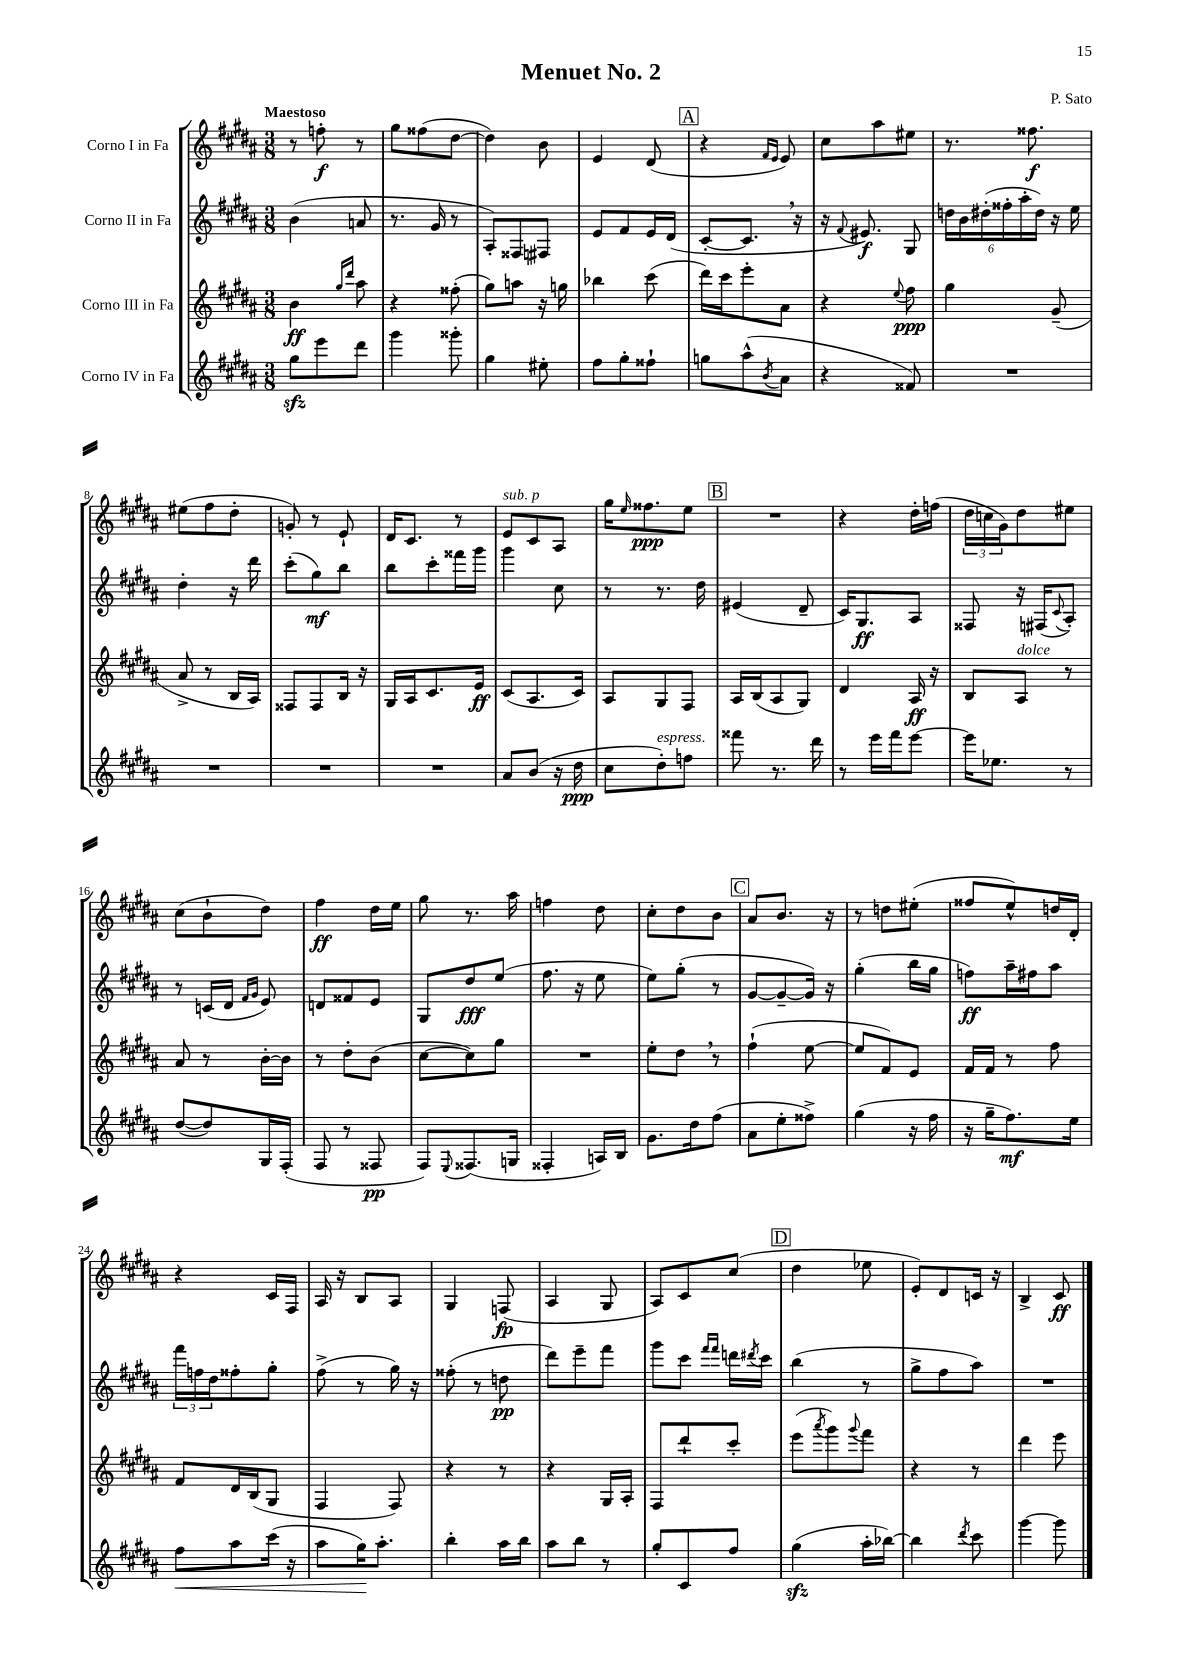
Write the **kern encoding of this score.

**kern	**dynam	**kern	**dynam	**kern	**dynam	**kern	**dynam
*part4	*part4	*part3	*part3	*part2	*part2	*part1	*part1
*staff4	*staff4	*staff3	*staff3	*staff2	*staff2	*staff1	*staff1
*I"Corno IV in Fa	*	*I"Corno III in Fa	*	*I"Corno II in Fa	*	*I"Corno I in Fa	*
*clefG2	*	*clefG2	*	*clefG2	*	*clefG2	*
*k[f#c#g#d#a#]	*	*k[f#c#g#d#a#]	*	*k[f#c#g#d#a#]	*	*k[f#c#g#d#a#]	*
*M3/8	*	*M3/8	*	*M3/8	*	*M3/8	*
=1	=1	=1	=1	=1	=1	=1	=1
!	!	!	!	!	!	!LO:TX:a:B:t=Maestoso	!
8gg#zz\L	.	4b\	ff	(4b\	.	8r	.
8eee\	.	.	.	.	.	8ffn'\	f
.	.	16qqgg#/LL	.	.	.	.	.
.	.	16qqddd#/JJ	.	.	.	.	.
8ddd#\J	.	8aa#\	.	8an/	.	8r	.
=2	=2	=2	=2	=2	=2	=2	=2
4ggg#\	.	4r	.	8.r	.	8gg#\L	.
.	.	.	.	.	.	(8ff##X\	.
.	.	.	.	16g#/	.	.	.
8ggg##X'\	.	(8ff##X'\	.	8r	.	[8dd#\J	.
=3	=3	=3	=3	=3	=3	=3	=3
4gg#\	.	8gg#\L)	.	8A#'/L)	.	4dd#\])	.
.	.	8aan\J	.	8F##X/	.	.	.
8ee#X'\	.	16r	.	8F#X/J	.	8b\	.
.	.	16ggn\	.	.	.	.	.
=4	=4	=4	=4	=4	=4	=4	=4
8ff#\L	.	4bb-X\	.	8e/L	.	4e/	.
8gg#'\	.	.	.	8f#/	.	.	.
8ff##X`\J	.	(8ccc#\	.	16e/L	.	(8d#/	.
.	.	.	.	(16d#/JJ	.	.	.
!!LO:REH:place=s1:t=A
=5	=5	=5	=5	=5	=5	=5	=5
8ggn\L	.	16ddd#\LL)	.	[8c#'/L	.	4r	.
.	.	16ccc#\J	.	.	.	.	.
(8aa#^^\	.	8eee'\	.	8.c#,/J]	.	.	.
.	.	.	.	.	.	16qqf#/LL	.
8qb/	.	.	.	.	.	16qqe/JJ	.
8a#\J	.	8a#\J	.	.	.	8e/)	.
.	.	.	.	16r	.	.	.
=6	=6	=6	=6	=6	=6	=6	=6
4r	.	4r	.	16r	.	8cc#\L	.
.	.	.	.	8qqf#/	.	.	.
.	.	.	.	8.e#X/)	f	.	.
.	.	.	.	.	.	8aa#\	.
.	.	8qqee/	.	.	.	.	.
8f##X/)	.	8ff#\	ppp	8G#/	.	8ee#X\J	.
=7	=7	=7	=7	=7	=7	=7	=7
4.r	.	4gg#\	.	24ddn\LL	.	8.r	.
.	.	.	.	24b\	.	.	.
.	.	.	.	(24dd#X'\	.	.	.
.	.	.	.	24ff##X'\	.	.	.
.	.	.	.	24aa#'\	.	.	.
.	.	.	.	.	.	8.ff##X\	f
.	.	.	.	24dd#\JJ)	.	.	.
.	.	(8g#~/	.	16r	.	.	.
.	.	.	.	16ee\	.	.	.
!!LO:LB:g=z
=8	=8	=8	=8	=8	=8	=8	=8
4.r	.	8a#^/	.	4dd#'\	.	(8ee#X\L	.
.	.	8r	.	.	.	8ff#\	.
.	.	16B/LL	.	16r	.	8dd#'\J	.
.	.	16A#/JJ)	.	16ddd#\	.	.	.
=9	=9	=9	=9	=9	=9	=9	=9
4.r	.	8F##X/L	.	(8ccc#'\L	.	8gn'/)	.
.	.	8F##/	.	8gg#\)	mf	8r	.
.	.	16B/Jk	.	8bb\J	.	8e`/	.
.	.	16r	.	.	.	.	.
=10	=10	=10	=10	=10	=10	=10	=10
4.r	.	16G#/LL	.	8bb\L	.	16d#/KL	.
.	.	16A#/J	.	.	.	8.c#/J	.
.	.	8.c#/	.	8ccc#'\	.	.	.
.	.	.	.	16fff##X\L	.	8r	.
.	.	16e/Jk	ff	16ggg#\JJ	.	.	.
=11	=11	=11	=11	=11	=11	=11	=11
!	!	!	!	!	!	!LO:TX:a:i:t=sub. p	!
8a#/L	.	(8c#/L	.	4ggg#\	.	8e/L	.
(8b/J	.	8.A#/	.	.	.	8c#/	.
16r	.	.	.	8cc#\	.	8A#/J	.
16dd#\	ppp	16c#/Jk)	.	.	.	.	.
=12	=12	=12	=12	=12	=12	=12	=12
8cc#\L	.	8A#/L	.	8r	.	16gg#\KL	.
.	.	.	.	.	.	16qqee/	.
.	.	.	.	.	.	8.ff##X\	ppp
!LO:TX:a:i:t=espress.	!	!	!	!	!	!	!
8dd#'\)	.	8G#/	.	8.r	.	.	.
8ffn\J	.	8F#/J	.	.	.	8ee\J	.
.	.	.	.	16dd#\	.	.	.
!!LO:REH:place=s1:t=B
=13	=13	=13	=13	=13	=13	=13	=13
8fff##X\	.	16A#/LL	.	(4e#X/	.	4.r	.
.	.	(16B/J	.	.	.	.	.
8.r	.	8A#/	.	.	.	.	.
.	.	8G#/J)	.	8d#~/	.	.	.
16ddd#\	.	.	.	.	.	.	.
=14	=14	=14	=14	=14	=14	=14	=14
8r	.	4d#/	.	16c#/KL)	.	4r	.
.	.	.	.	8.G#/	ff	.	.
16eee\LL	.	.	.	.	.	.	.
16fff#\J	.	.	.	.	.	.	.
[8eee\J	.	16A#/	ff	8A#/J	.	16dd#'\LL	.
.	.	16r	.	.	.	(16ffn\JJ	.
=15	=15	=15	=15	=15	=15	=15	=15
16eee\KL]	.	8B/L	.	8F##X/	.	24dd#\LL	.
.	.	.	.	.	.	24ccn\	.
8.ee-X\J	.	.	.	.	.	.	.
.	.	.	.	.	.	24g#\J)	.
!	!	!LO:TX:a:i:t=dolce	!	!	!	!	!
.	.	8A#/J	.	16r	.	8dd#\	.
.	.	.	.	(16F#X/KL	.	.	.
.	.	.	.	8qqc#/	.	.	.
8r	.	8r	.	8A#'/J)	.	8ee#X\J	.
!!LO:LB:g=z
=16	=16	=16	=16	=16	=16	=16	=16
([8dd#/L	.	8a#/	.	8r	.	(8cc#\L	.
8dd#/])	.	8r	.	(16cn/LL	.	8b`\	.
.	.	.	.	16d#/JJ	.	.	.
.	.	.	.	16qqf#/LL	.	.	.
.	.	.	.	16qqg#/JJ	.	.	.
16G#/L	.	[16b'\LL	.	8e/)	.	8dd#\J)	.
(16F#'/JJ	.	16b\JJ]	.	.	.	.	.
=17	=17	=17	=17	=17	=17	=17	=17
8F#/	.	8r	.	8dn/L	.	4ff#\	ff
8r	.	8dd#'\L	.	8f##X/	.	.	.
8F##X/	pp	(8b\J	.	8e/J	.	16dd#\LL	.
.	.	.	.	.	.	16ee\JJ	.
=18	=18	=18	=18	=18	=18	=18	=18
8F#/L)	.	[8cc#\L	.	8G#/L	.	8gg#\	.
8qqE/	.	.	.	.	.	.	.
(8.F##X/	.	8cc#\])	.	8dd#/	fff	8.r	.
.	.	8gg#\J	.	(8ee/J	.	.	.
16Gn/Jk	.	.	.	.	.	16aa#\	.
=19	=19	=19	=19	=19	=19	=19	=19
4F##X'/	.	4.r	.	8.ff#\	.	4ffn\	.
.	.	.	.	16r	.	.	.
16An/LL)	.	.	.	8ee\	.	8dd#\	.
16B/JJ	.	.	.	.	.	.	.
=20	=20	=20	=20	=20	=20	=20	=20
8.g#\L	.	8ee'\L	.	8ee\L)	.	8cc#'\L	.
.	.	8dd#,\J	.	(8gg#'\J	.	8dd#\	.
16dd#\k	.	.	.	.	.	.	.
(8ff#\J	.	8r	.	8r	.	8b\J	.
!!LO:REH:place=s1:t=C
=21	=21	=21	=21	=21	=21	=21	=21
8a#\L	.	(4ff#`\	.	[8g#/L	.	8a#/L	.
8ee'\	.	.	.	8g#~/_	.	8.b/J	.
8ff##X^\J)	.	[8ee\	.	16g#/Jk])	.	.	.
.	.	.	.	16r	.	16r	.
=22	=22	=22	=22	=22	=22	=22	=22
(4gg#\	.	8ee/L]	.	(4gg#'\	.	8r	.
.	.	8f#/)	.	.	.	8ddn\L	.
16r	.	8e/J	.	16bb\LL	.	(8ee#X'\J	.
16ff#\	.	.	.	16gg#\JJ	.	.	.
=23	=23	=23	=23	=23	=23	=23	=23
16r	.	16f#/LL	.	8ffn\L)	ff	8ff##X/L	.
16gg#~\KL	.	16f#/JJ	.	.	.	.	.
8.ff#\)	mf	8r	.	16aa#~\L	.	8ee^^/)	.
.	.	.	.	16ff#X\J	.	.	.
.	.	8ff#\	.	8aa#\J	.	16ddn/L	.
16ee\Jk	.	.	.	.	.	16d#'/JJ	.
!!LO:LB:g=z
=24	=24	=24	=24	=24	=24	=24	=24
!	!LO:HP:b	!	!	!	!	!	!
8ff#\L	<	8f#/L	.	24fff#\LL	.	4r	.
.	.	.	.	24ffn\	.	.	.
.	.	.	.	24dd#\J	.	.	.
8aa#\	.	16d#/L	.	8ff##X'\	.	.	.
.	.	(16B/J	.	.	.	.	.
(16ccc#\Jk	.	8G#/J	.	8gg#'\J	.	16c#/LL	.
16r	.	.	.	.	.	16F#/JJ	.
=25	=25	=25	=25	=25	=25	=25	=25
8aa#\L	.	4F#/	.	(8ff#^\	.	16A#/	.
.	.	.	.	.	.	16r	.
16gg#\K)	.	.	.	8r	.	8B/L	.
8.aa#'\J	[	.	.	.	.	.	.
.	.	8F#/)	.	16gg#\)	.	8A#/J	.
.	.	.	.	16r	.	.	.
=26	=26	=26	=26	=26	=26	=26	=26
4bb'\	.	4r	.	(8ff##X'\	.	4G#/	.
.	.	.	.	8r	.	.	.
16aa#\LL	.	8r	.	8ddn\	pp	(8Fn/	fp
16bb\JJ	.	.	.	.	.	.	.
=27	=27	=27	=27	=27	=27	=27	=27
8aa#\L	.	4r	.	8ddd#\L)	.	4A#/	.
8bb\J	.	.	.	8eee~\	.	.	.
8r	.	16G#/LL	.	8fff#\J	.	8G#/	.
.	.	16A#'/JJ	.	.	.	.	.
=28	=28	=28	=28	=28	=28	=28	=28
8gg#'/L	.	8F#/L	.	8ggg#\L	.	8A#/L)	.
8c#/	.	8ddd#`/	.	8ccc#\J	.	8c#/	.
.	.	.	.	16qqfff#/LL	.	.	.
.	.	.	.	16qqfff#/JJ	.	.	.
8ff#/J	.	8ccc#'/J	.	16dddn\LL	.	(8cc#/J	.
.	.	.	.	8qddd#X/	.	.	.
.	.	.	.	16ccc#\JJ	.	.	.
!!LO:REH:place=s1:t=D
=29	=29	=29	=29	=29	=29	=29	=29
(4gg#zz\	.	(8eee\L	.	(4bb\	.	4dd#\	.
.	.	8qaaa#/	.	.	.	.	.
.	.	8ggg#\)	.	.	.	.	.
.	.	8qqggg#/	.	.	.	.	.
16aa#'\LL	.	8fff#\J	.	8r	.	8ee-X\	.
[16bb-X\JJ)	.	.	.	.	.	.	.
=30	=30	=30	=30	=30	=30	=30	=30
4bb-\]	.	4r	.	8gg#^\L	.	8e'/L)	.
.	.	.	.	8ff#\	.	8d#/	.
8qddd#/	.	.	.	.	.	.	.
8ccc#\	.	8r	.	8aa#\J)	.	16cn/Jk	.
.	.	.	.	.	.	16r	.
=31	=31	=31	=31	=31	=31	=31	=31
[4ggg#\	.	4ddd#\	.	4.r	.	4B^/	.
8ggg#\]	.	8eee\	.	.	.	8c#/	ff
==	==	==	==	==	==	==	==
*-	*-	*-	*-	*-	*-	*-	*-
